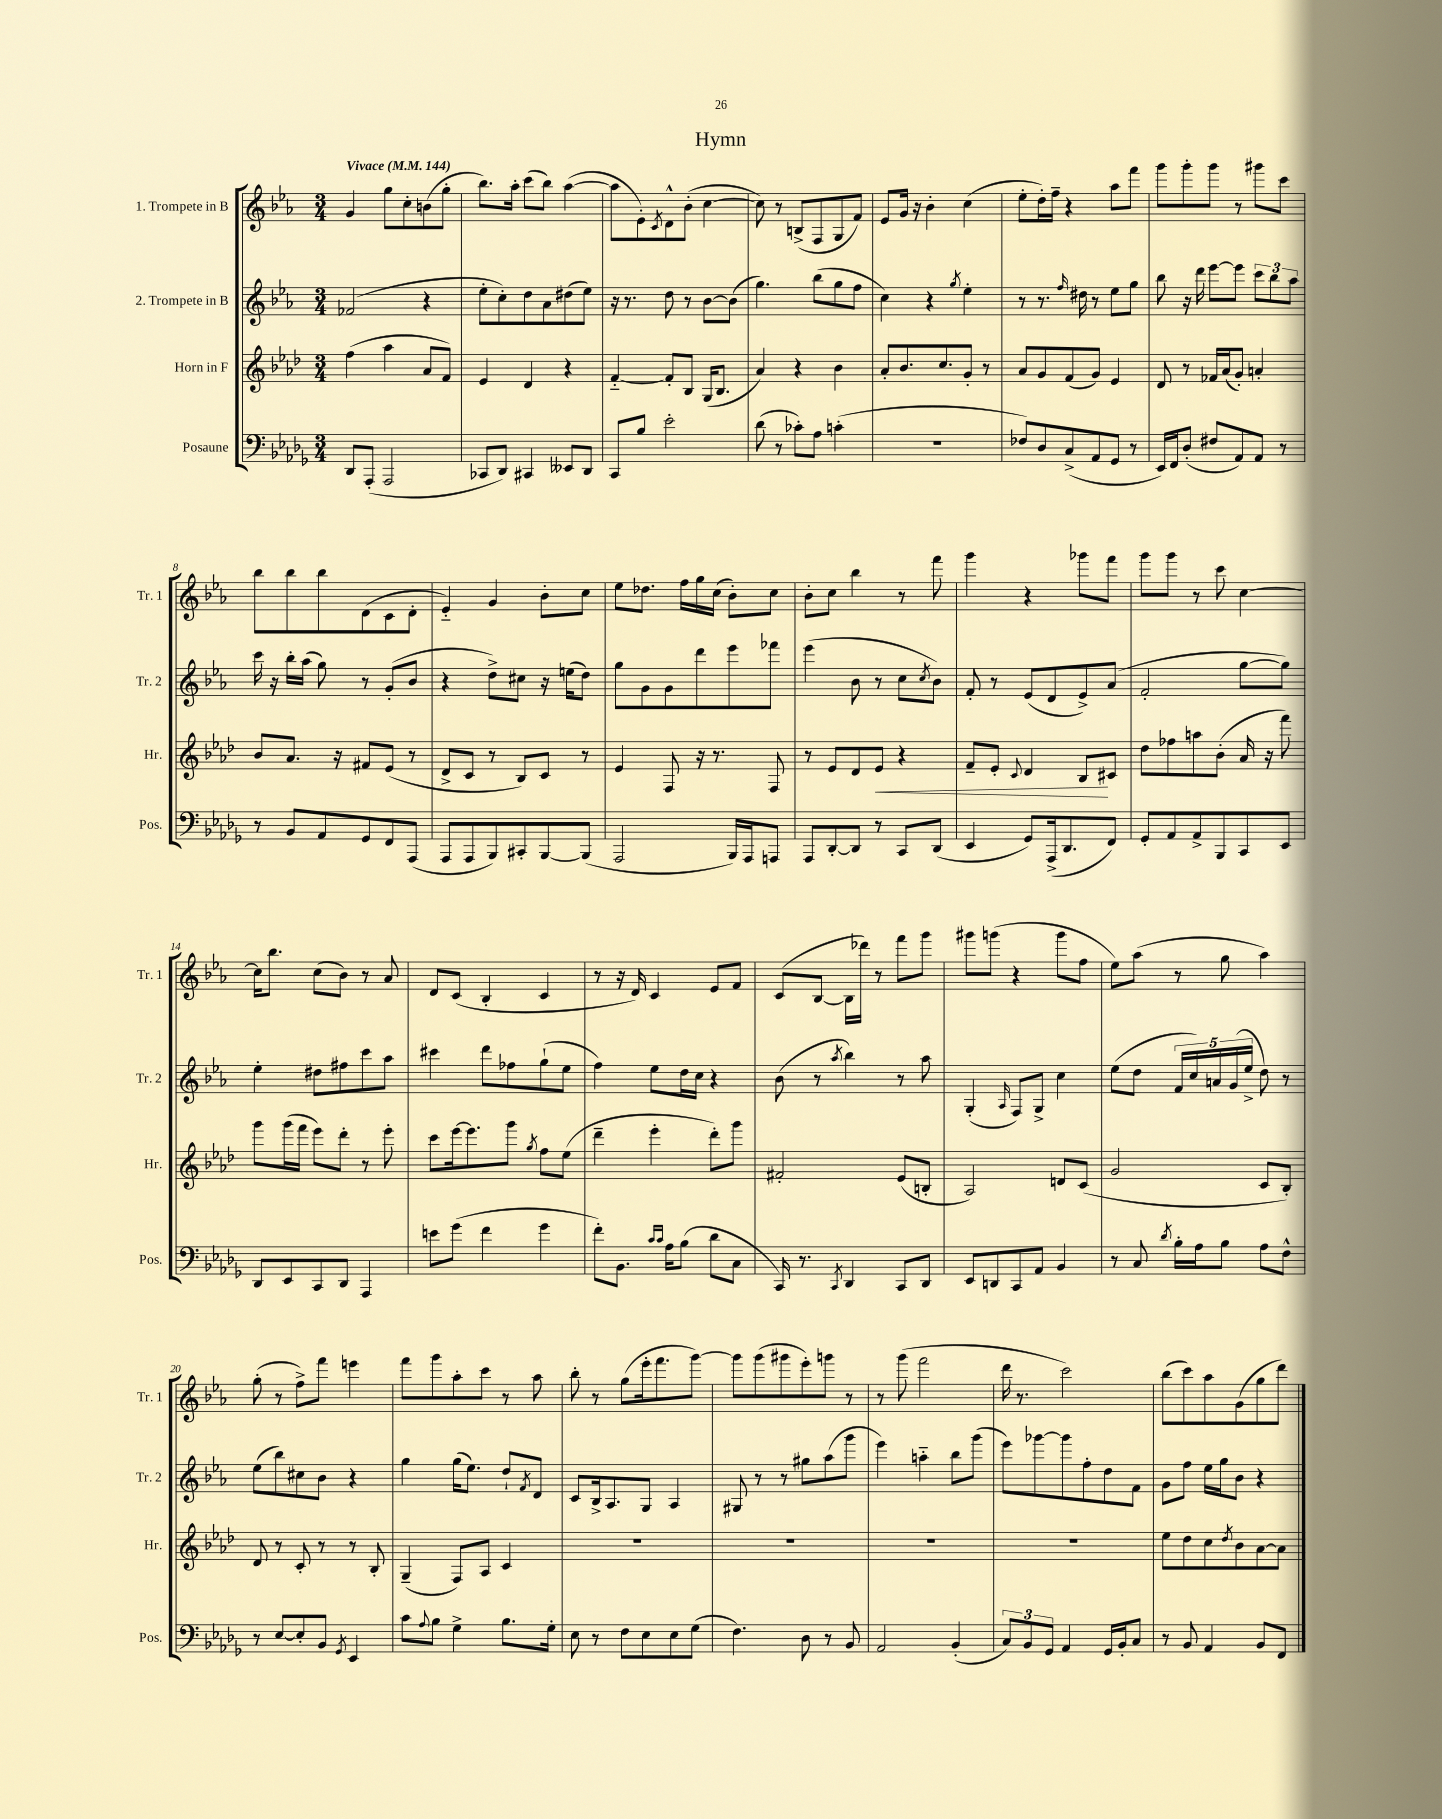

**kern	**kern	**kern	**kern
*staff4	*staff3	*staff2	*staff1
*clefF4	*clefG2	*clefG2	*clefG2
*k[b-e-a-d-g-]	*k[b-e-a-d-]	*k[b-e-a-]	*k[b-e-a-]
*M3/4	*M3/4	*M3/4	*M3/4
*MM144	*MM144	*MM144	*MM144
8DD-	(4ff	(2f-	4g
(8AAA-'	.	.	.
2AAA-	4aa-	.	8gg
.	.	.	8cc'
.	8a-	4r	(8b
.	8f)	.	8gg'
=	=	=	=
8CC-	4e-	8ee-'	8.bb-)
8DD-)	.	8cc')	.
.	.	.	16aa-'
4CC#	4d-	8dd	(8ccc
.	.	8a-	8bb-)
8EE--	4r	(8dd#	([4aa-
8DD-	.	8ee-)	.
=	=	=	=
8CC	[4f'~	16r	8aa-]
.	.	8.r	.
8B-	.	.	8e-')
.	.	.	8qc
2e-'	8f']	8dd	8d^^
.	8B-	8r	(8b-'
.	(16G	[8b-	[4cc
.	8.B-	.	.
.	.	(8b-]	.
=	=	=	=
(8d-	4a-)	4.gg)	8cc])
8r	.	.	8r
8c-')	4r	.	(8B^
8A-	.	(8bb-	8F
(4c'	4b-	8gg	8G
.	.	8ff	8f)
=	=	=	=
2.r	8a-'	4cc)	8e-
.	8.b-	.	16g
.	.	.	16r
.	.	4r	4b-'
.	8.cc	.	.
.	.	8qgg	.
.	8g'	4ee-'	(4cc
.	8r	.	.
=	=	=	=
8F-)	8a-	8r	8ee-'
8D-	8g	8.r	16dd')
.	.	.	16ff~
(8C^	(8f	.	4r
.	.	16qqff	.
.	.	16dd#	.
8AA-	8g)	8r	.
8GG-	4e-	8ee-	8aa-
8r	.	8gg	8fff
=	=	=	=
16EE-)	8d-	8bb-	8ggg
16FF	.	.	.
(8D-'	8r	16r	8ggg'
.	.	16ddd	.
8F#	16f-	[8eee-	8ggg
.	(16a-	.	.
8AA-)	8g')	8eee-]	8r
8AA-	4a'	12ccc	8ggg#
.	.	12bb-	.
8r	.	.	8ccc
.	.	12aa-	.
=	=	=	=
8r	8b-	16ccc	8bb-
.	.	16r	.
8BB-	8.a-	16bb-'	8bb-
.	.	(16aa-	.
8AA-	.	8gg)	8bb-
.	16r	.	.
8GG-	8f#	8r	(8d
8FF	(8e-	(8g'	8c
(8AAA-	8r	8b-	8d'
=	=	=	=
8AAA-	8d-^	4r	4e-'~)
8AAA-	8c	.	.
8BBB-)	8r	8dd^)	4g
8CC#'	8B-)	8cc#	.
[8BBB-	8c	16r	8b-'
.	.	(16ee	.
(8BBB-]	8r	8dd)	8cc
=	=	=	=
2AAA-	4e-	8gg	8ee-
.	.	8g	8.dd-
.	8F	8g	.
.	.	.	16ff
.	16r	8ddd	16gg
.	8.r	.	(16cc
16BBB-)	.	8eee-	8b-')
16AAA-	.	.	.
8AAA	8F	8fff-	8cc
=	=	=	=
8AAA-	8r	(4eee-	8b-'
[8DD-'	8e-	.	8cc
8DD-]	8d-	8b-	4bb-
8r	8e-	8r	.
8CC	4r	8cc	8r
.	.	8qcc	.
(8DD-	.	8b-)	8fff
=	=	=	=
4EE-	8f~	8f'	4ggg
.	8e-'	8r	.
.	8qqc	.	.
8GG-)	4d-	(8e-	4r
(16AAA-^	.	8d	.
8.DD-	.	.	.
.	8B-	8e-^)	8ggg-
8FF)	8c#	(8a-	8fff
=	=	=	=
8GG-'	8dd-	2f'	8ggg
8AA-	8ff-	.	8ggg
8AA-^	8aa	.	8r
8BBB-	(8b-'	.	8ccc
8CC	16a-	[8gg	[4cc
.	16r	.	.
8EE-	8fff)	8gg])	.
=	=	=	=
8DD-	8ggg	4ee-'	16cc]
.	.	.	8.bb-
8EE-	(16ggg	.	.
.	16fff	.	.
8CC	8eee-)	8dd#	(8cc
8DD-	8ddd-'	8ff#	8b-)
4AAA-	8r	8ccc	8r
.	8eee-'	8aa-	8a-
=	=	=	=
8e	8ccc	4ccc#	8d
(8g-	[16eee-	.	(8c
.	8.eee-]	.	.
4f	.	8ddd	4B-'
.	8ggg	8ff-	.
.	8qgg	.	.
4g-	8ff	(8gg`	4c
.	(8ee-	8ee-	.
=	=	=	=
8f')	4ddd-~	4ff)	8r
8.BB-	.	.	16r
.	.	.	16d)
.	4eee-'	8ee-	4c
16qqc	.	.	.
16qqc	.	.	.
16A-	.	.	.
(8B-	.	16dd	.
.	.	16cc	.
8d-	8ddd-')	4r	8e-
8C	8ggg	.	8f
=	=	=	=
16CC)	2f#'	(8b-	(8c
8.r	.	.	.
.	.	8r	[8B-
8qCC	.	8qaa-	.
4DD-	.	4bb-)	16B-]
.	.	.	16ddd-)
.	.	.	8r
8CC	(8e-	8r	8fff
8DD-	8B'	8aa-	8ggg
=	=	=	=
8EE-	2A-)	(4G'	8ggg#
8DD	.	.	(8ggg
.	.	16qqA-	.
8CC	.	8F)	4r
8AA-	.	8G^	.
4BB-	8d	4cc	8ggg
.	(8c	.	8ff
=	=	=	=
8r	2g	(8ee-	8ee-)
8C	.	8dd	(8aa-
8qd-	.	.	.
16B-'	.	20f	8r
.	.	20cc)	.
16A-	.	.	.
.	.	20a	.
8B-	.	.	8gg
.	.	(20g	.
.	.	20ee-^	.
8A-	8c	8dd)	4aa-)
8F^^	8B-')	8r	.
=	=	=	=
8r	8d-	(8ee-	(8gg'
[8E-	8r	8bb-)	8r
8E-']	8c'	8cc#	8ff^)
8BB-	8r	8b-	8fff
8qGG-	.	.	.
4EE-	8r	4r	4eee
.	8B-'	.	.
=	=	=	=
8c	(4G~	4gg	8fff
8qqA-	.	.	.
8B-	.	.	8ggg
4G-^	8F)	(16gg	8aa-'
.	.	8.ee-)	.
.	8A-	.	8ccc
8.B-	4c	8dd`	8r
.	.	8qf	.
.	.	8d	8aa-
16G-'	.	.	.
=	=	=	=
8E-	2.r	8c	8bb-'
8r	.	16B-^	8r
.	.	8.A-	.
8F	.	.	(8gg
8E-	.	8G	16eee-'
.	.	.	8.fff
8E-	.	4A-	.
(8G-	.	.	[8ggg)
=	=	=	=
4.F)	2.r	8G#	8ggg]
.	.	8r	(8ggg
.	.	8r	8ggg#
8D-	.	8gg#	8eee-')
8r	.	(8aa-	8ggg
8BB-	.	8ggg	8r
=	=	=	=
2AA-	2.r	4eee-)	8r
.	.	.	(8ggg
.	.	4aa'~	2fff
(4BB-'	.	8bb-	.
.	.	(8ggg	.
=	=	=	=
12C)	2.r	8eee-)	16ddd
.	.	.	8.r
12BB-	.	.	.
.	.	[8ggg-	.
12GG-	.	.	.
4AA-	.	8ggg-]	2ccc)
.	.	8ff'	.
16GG-	.	8dd	.
16BB-'	.	.	.
8C	.	8f	.
=	=	=	=
8r	8ee-	8g	(8bb-
8BB-	8dd-	8ff	8ccc)
4AA-	8cc	16ee-	8aa-
.	.	16gg	.
.	8qdd-	.	.
.	8b-	8b-	(8g
8BB-	[8a-	4r	8gg
8FF	8a-]	.	8ddd)
==	==	==	==
*-	*-	*-	*-
